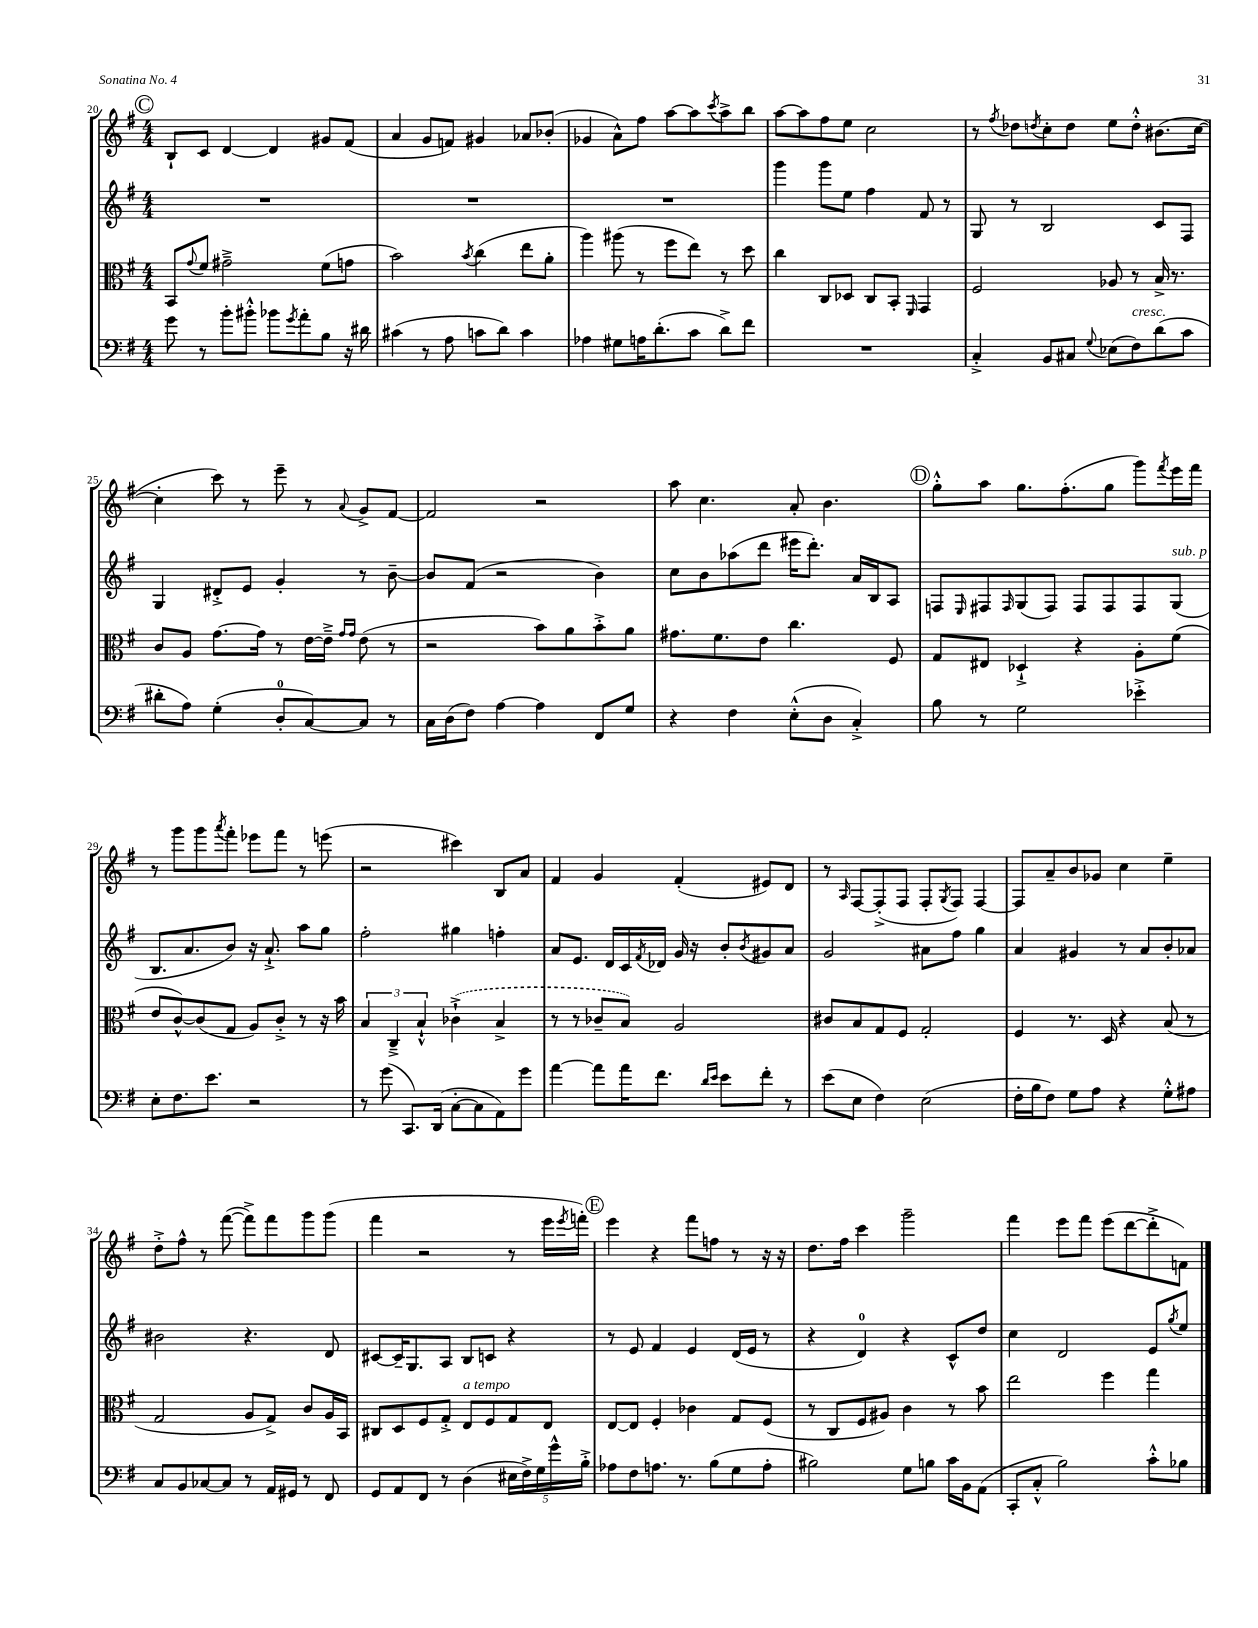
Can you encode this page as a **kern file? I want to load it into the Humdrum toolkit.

**kern	**kern	**kern	**kern
*staff4	*staff3	*staff2	*staff1
*clefF4	*clefC3	*clefG2	*clefG2
*k[f#]	*k[f#]	*k[f#]	*k[f#]
*M4/4	*M4/4	*M4/4	*M4/4
8g	8BB	1r	8B`
.	8qqg	.	.
8r	8f#	.	8c
8b'	2g#~^	.	[4d
8b#'^^	.	.	.
8b-	.	.	4d]
8qg	.	.	.
8a'	.	.	.
8B	(8f#	.	8g#
16r	8g	.	(8f#
16d#	.	.	.
=	=	=	=
(4c#	2b)	1r	4a
8r	.	.	8g
8A	.	.	8f)
.	8qb	.	.
8c	(4cc	.	4g#
8d)	.	.	.
4c	8ee	.	8a-
.	8a'	.	(8b-'
=	=	=	=
4A-	4aa)	1r	4g-
8G#	(8aa#	.	8a^^)
16A	8r	.	8ff#
(8.d'	.	.	.
.	8ff#	.	[8aa
8c	8ee)	.	8aa]
.	.	.	8qccc
8d^)	8r	.	8aa^
8f#	8dd	.	8bb
=	=	=	=
1r	4cc	4ggg	[8aa
.	.	.	8aa]
.	8C	8ggg	8ff#
.	8D-	8ee	8ee
.	8C	4ff#	2cc
.	8BB'	.	.
.	16qqFF#	.	.
.	4GG	8f#	.
.	.	8r	.
=	=	=	=
4C'^	2F#	8G	8r
.	.	.	8qff#
.	.	8r	8dd-
.	.	.	8qdd
8BB	.	2B	8cc'
8C#	.	.	8dd
8qqG	.	.	.
(8E-	8A-	.	8ee
8F#)	8r	.	8dd'^^
(8d	16B^	8c	(8.b#
.	8.r	.	.
8c	.	8F#	.
.	.	.	[16cc
=	=	=	=
8d#'	8c	4G	4cc']
8A)	8A	.	.
(4G'	[8.g	8d#'^	8ccc)
.	.	8e	8r
.	16g]	.	.
8D'	8r	4g'	8eee~
[8C)	[16e	.	8r
.	16e~^]	.	.
.	16qqg	.	.
.	16qqg	.	8qqa
8C]	(8e	8r	8g^
8r	8r	[8b~	[8f#
=	=	=	=
16C	2r	8b]	2f#]
(16D	.	.	.
8F#)	.	(8f#	.
[4A	.	2r	.
4A]	8b)	.	2r
.	8a	.	.
8FF#	8b'^	4b)	.
8G	8a	.	.
=	=	=	=
4r	8.g#	8cc	8aa
.	.	8b	4.cc
.	8.f#	.	.
4F#	.	(8aa-	.
.	8e	8ddd	.
(8E'^^	4.cc	16eee#	8a'
.	.	8.ddd')	.
8D	.	.	4.b
4C'^)	.	16a	.
.	.	16B	.
.	8F#	8A	.
=	=	=	=
8B	8G	8F	8gg'^^
.	.	16qqE	.
8r	8E#	8F#	8aa
.	.	16qqF#	.
2G	4D-`^	(8G	8.gg
.	.	8F#)	.
.	.	.	(8.ff#'
.	4r	8F#	.
.	.	8F#	8gg
4e-'^	8A'	8F#	8ggg)
.	.	.	8qfff#
.	(8f#	(8G	16eee
.	.	.	16fff#
=	=	=	=
8E'	8e	8.B	8r
8.F#	[8c^^)	.	8ggg
.	.	8.a	.
.	(8c]	.	8ggg
8.e	.	.	.
.	.	.	8qaaa
.	8G	8b)	8fff#'
2r	8A)	16r	8eee-
.	.	8.a`^	.
.	8c'^	.	8fff#
.	8r	8aa	8r
.	16r	8gg	(8eee
.	16b	.	.
=	=	=	=
8r	6B	2ff#'	2r
(8g	.	.	.
.	6C~^	.	.
8.CC)	.	.	.
.	6B`^^	.	.
(16DD	.	.	.
[8C'	(4c-`^	4gg#	4ccc#)
8C]	.	.	.
8AA)	4B^	4ff'	8B
8g	.	.	8a
=	=	=	=
[4a	8r	8a	4f#
.	8r	8.e	.
8a]	8c-~	.	4g
.	.	16d	.
16a	8B)	16c	.
.	.	8qf#	.
8.f#	.	16d-	.
.	2A	16g	(4f#'
.	.	16r	.
16qqd	.	.	.
16qqe	.	.	.
8e	.	8b'	.
.	.	8qb	.
8f#'	.	8g#	8e#)
8r	.	8a	8d
=	=	=	=
(8e	8c#	2g	8r
.	.	.	16qqA
8E	8B	.	[8F#
4F#)	8G	.	(8F#'^]
.	8F#	.	8F#
(2E	2G'	8a#	8F#'
.	.	.	8qG
.	.	8ff#	8F#)
.	.	4gg	[4F#
=	=	=	=
16F#'	4F#	4a	8F#]
16B	.	.	.
8F#)	.	.	8a~
8G	8.r	4g#	8b
8A	.	.	8g-
.	16D	.	.
4r	4r	8r	4cc
.	.	8a	.
8G'^^	(8B	8b'	4ee~
8A#	8r	8a-	.
=	=	=	=
8C	2G	2b#	8dd'^
8BB	.	.	8ff#^^
[8C-	.	.	8r
8C-]	.	.	([8fff#
8r	8A	4.r	8fff#^])
16AA	8G^)	.	8fff#
16GG#	.	.	.
8r	8c	.	8ggg
8FF#	16A	8d	(8ggg
.	16BB	.	.
=	=	=	=
8GG	8C#	[8c#	4fff#
8AA	8D	16c#~]	.
.	.	8.G	.
8FF#	8F#	.	2r
8r	8G'^	8A	.
(4D	8E	8B	.
.	8F#	8c	.
20E#	8G	4r	8r
20F#^)	.	.	.
20G	.	.	.
.	8E	.	16eee
20g^^	.	.	.
.	.	.	8qeee
.	.	.	16fff')
20B'^	.	.	.
=	=	=	=
8A-	[8E	8r	4eee
8F#	8E]	8e	.
8.A	4F#'	4f#	4r
8.r	.	.	.
.	4c-	4e	8fff#
(8B	.	.	8ff
8G	8G	(16d	8r
.	.	16e	.
8A'	(8F#	8r	16r
.	.	.	16r
=	=	=	=
2B#)	8r	4r	8.dd
.	8C	.	.
.	.	.	16ff#
.	8F#	4d)	4ccc
.	8A#)	.	.
8G	4c	4r	2ggg~
8B	.	.	.
16c	8r	8c^^	.
16BB	.	.	.
(8AA	8b	8dd	.
=	=	=	=
8CC'	2ee	4cc	4fff#
8C'^^	.	.	.
2B)	.	2d	8eee
.	.	.	8fff#
.	4ff#	.	(8eee
.	.	.	[8ddd
8c'^^	4gg	8e	8ddd'^]
.	.	8qgg	.
8B-	.	8ee	8f)
==	==	==	==
*-	*-	*-	*-
